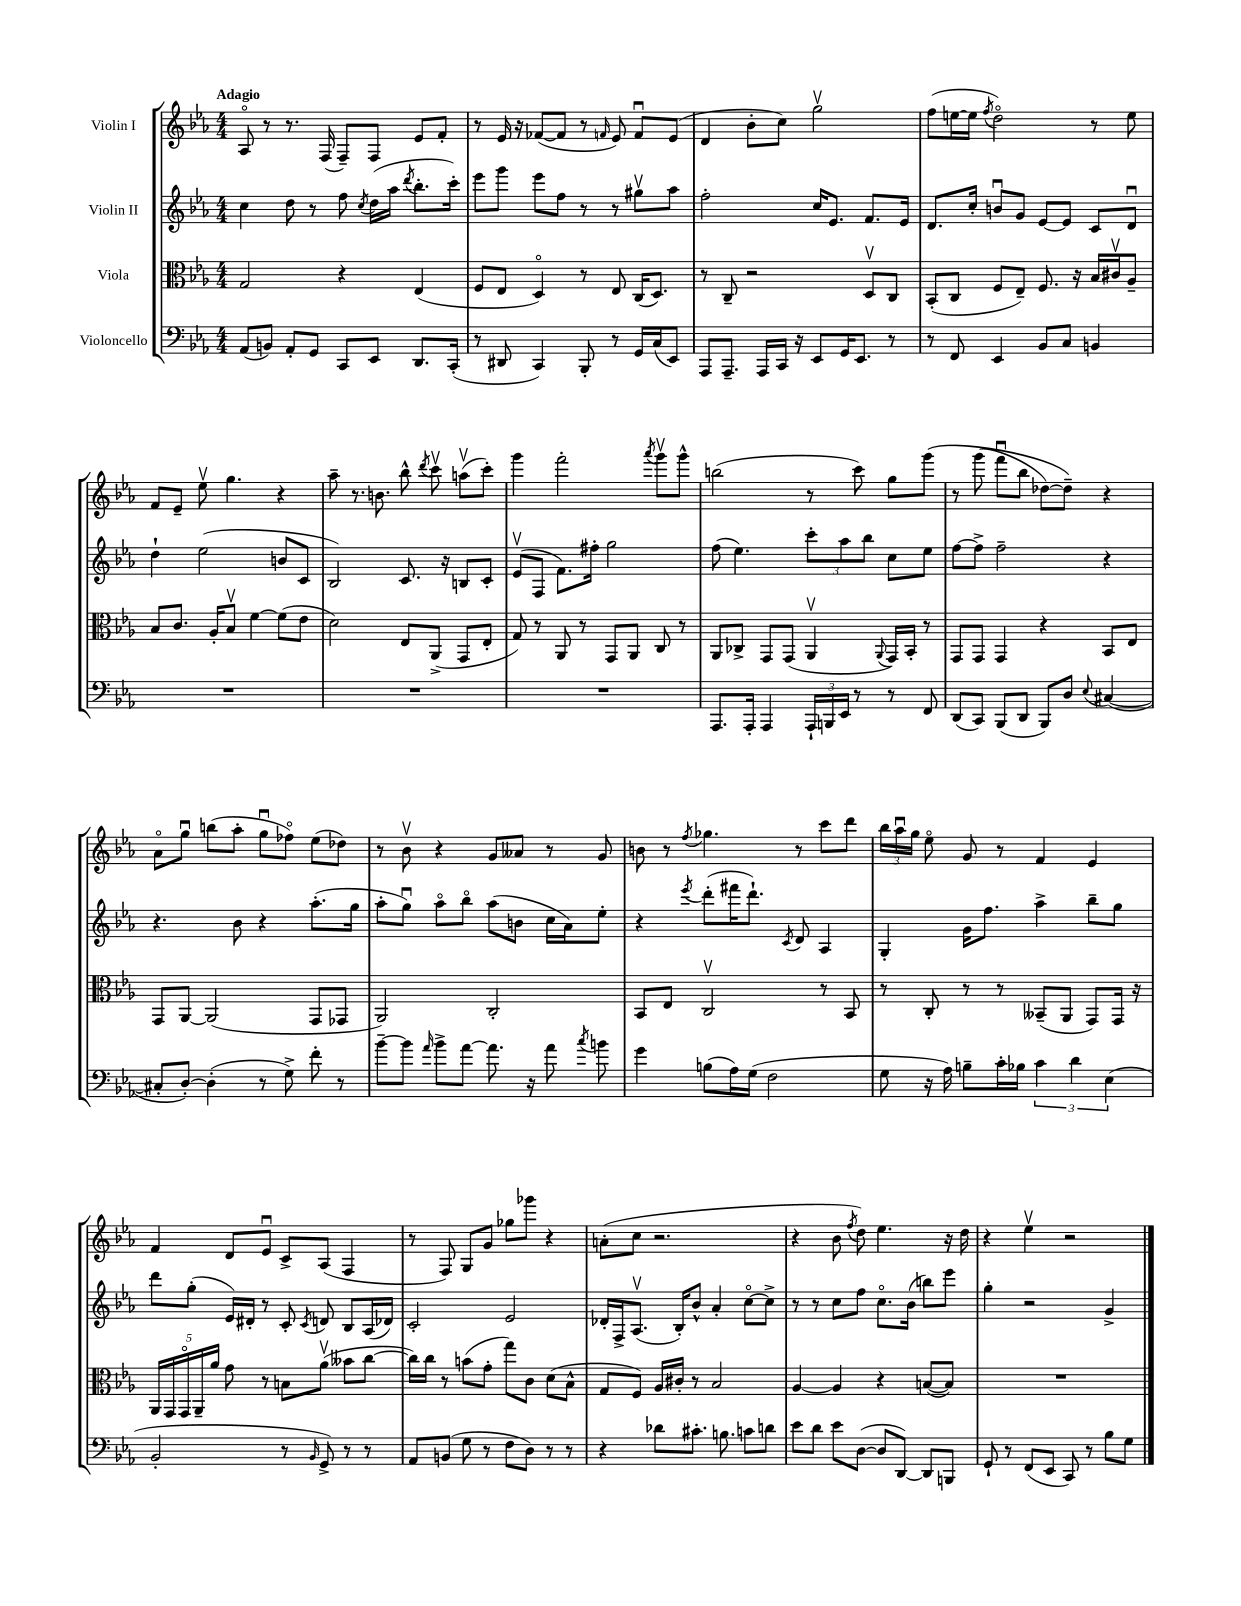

**kern	**kern	**kern	**kern
*part4	*part3	*part2	*part1
*staff4	*staff3	*staff2	*staff1
*I"Violoncello	*I"Viola	*I"Violin II	*I"Violin I
*clefF4	*clefC3	*clefG2	*clefG2
*k[b-e-a-]	*k[b-e-a-]	*k[b-e-a-]	*k[b-e-a-]
*M4/4	*M4/4	*M4/4	*M4/4
=1	=1	=1	=1
!	!	!	!LO:TX:a:B:t=Adagio
(8AA-/L	2G/	4cc\	8A-/
8BBn/J)	.	.	8r
8AA-'/L	.	8dd\	8.r
8GG/J	.	8r	.
.	.	.	(16F/
8CC/L	4r	8ff\	8F~/L)
.	.	8qcc/	.
8EE-/J	.	(16dd\LL	8F/J
.	.	16aa-\JJ	.
.	.	8qddd/	.
8.DD/L	(4E-/	8.bb-'\L	8e-/L
.	.	.	8f'/J
(16CC'/Jk	.	16ccc'\Jk)	.
=2	=2	=2	=2
8r	8F/L	8eee-\L	8r
8DD#X/	8E-/J	8ggg\J	16e-/
.	.	.	16r
4CC/)	4D/)	8eee-\L	([8f-X/L
.	.	8ff\J	8f-/J]
8BBB-'/	8r	8r	8r
.	.	.	16qqfn/
8r	8E-/	8r	8e-/)
16GG/LL	(16C/KL	8gg#Xv\L	8fu/L
(16C/J	8.D/J)	.	.
8EE-/J)	.	8aa-\J	(8e-/J
=3	=3	=3	=3
8AAA-/L	8r	2ff'\	4d/
8.AAA-~/J	8C~/	.	.
.	2r	.	8b-'\L
16AAA-/LL	.	.	.
16CC/JJ	.	.	8cc\J)
16r	.	.	.
8EE-/L	.	16cc/KL	2ggv\
.	.	8.e-/J	.
16GG/K	.	.	.
8.EE-/J	.	.	.
.	8Dv/L	8.f/L	.
8r	8C/J	.	.
.	.	16e-/Jk	.
=4	=4	=4	=4
8r	(8BB-'/L	8.d/L	(8ff\L
8FF/	8C/J	.	[16een\L
.	.	16cc'/Jk	16ee\JJ]
.	.	.	8qff/
4EE-/	8F/L	8bnu/L	2dd\)
.	8E-~/J)	8g/J	.
8BB-/L	8.F/	[8e-/L	.
8C/J	.	8e-/J]	.
.	16r	.	.
4BBn/	16B-/LL	8c/L	8r
.	16c#Xv/J	.	.
.	8A-~/J	8du/J	8ee\
!!LO:LB:g=z
=5	=5	=5	=5
1r	8B-/L	4dd`\	8f/L
.	8.c/J	.	8e-~/J
.	.	(2ee-\	8ee-v\
.	16A-'/KL	.	.
.	8B-v/J	.	4.gg\
.	[4f\	.	.
.	(8f\L]	8bn/L	4r
.	8e-\J	8c/J	.
=6	=6	=6	=6
1r	2d\)	2B-/)	8aa-~\
.	.	.	8.r
.	.	.	8.bn\
.	8E-/L	8.c/	8bb-^^\
.	.	.	8qddd/
.	(8AA-^/J	.	8cccv\
.	.	16r	.
.	8GG/L	8Bn/L	(8aanv\L
.	8E-'/J	8c'/J	8ccc'\J)
=7	=7	=7	=7
1r	8G/)	(8e-v/L	4ggg\
.	8r	8F/J	.
.	8AA-/	8.f\L)	2fff'\
.	8r	.	.
.	.	16ff#X'\Jk	.
.	8GG/L	2gg\	.
.	8AA-/J	.	.
.	.	.	8qaaa-/
.	8C/	.	8gggv\L
.	8r	.	8ggg^^\J
=8	=8	=8	=8
8.AAA-/L	8AA-/L	(8ff\	(2bbn\
.	8C-X^/J	4.ee-\)	.
16AAA-'/Jk	.	.	.
4AAA-/	8GG/L	.	.
.	(8GG/J	.	.
24AAA-`/LL	4AA-v/	12ccc'\L	8r
24BBBn/	.	.	.
24EE-/JJ	.	12aa-\	.
8r	.	.	8ccc\)
.	.	12bb-\J	.
.	8qqAA-/	.	.
8r	16GG/LL)	8cc\L	8gg\L
.	16BB-'/JJ	.	.
8FF/	8r	8ee-\J	(8ggg\J
=9	=9	=9	=9
(8DD/L	8GG/L	[8ff\L	8r
8CC/J)	8GG/J	8ff^\J]	(8ggg\
(8BBB-/L	4GG/	2ff~\	8fffu\L
8DD/J	.	.	8bb-\J
8BBB-/L)	4r	.	[8dd-X\L)
8D/J	.	.	8dd-~\J])
8qqE-/	.	.	.
([4C#X/	8BB-/L	4r	4r
.	8E-/J	.	.
!!LO:LB:g=z
=10	=10	=10	=10
8C#X'/L]	8GG/L	4.r	8a-\L
[8D'/J)	[8AA-/J	.	8ggu\J
(4D'\]	(2AA-/]	.	(8bbn\L
.	.	8b-\	8aa-'\J
8r	.	4r	8ggu\L
8G^\)	.	.	8ff-X\J)
8f'\	8GG/L	(8.aa-'\L	(8ee-\L
8r	8GG-X/J	.	8dd-X\J)
.	.	16gg\Jk	.
=11	=11	=11	=11
[8b-~\L	2AA-/)	8aa-'\L	8r
8b-\J]	.	8ggu\J)	8b-v\
16qqa-/	.	.	.
8b-^\L	.	8aa-\L	4r
[8a-\J	.	8bb-\J	.
8.a-\]	2C'/	(8aa-\L	8g/L
.	.	8bn\J	8a--X/J
16r	.	.	.
8a-\	.	16cc\LL	8r
.	.	16a-\J)	.
8qcc/	.	.	.
8bn\	.	8ee-'\J	8g/
=12	=12	=12	=12
4g\	8BB-/L	4r	8bn\
.	8E-/J	.	8r
.	.	8qeee-/	8qff/
(8Bn\L	2Cv/	(8ddd'\L	4.gg-X\
16A-\L)	.	16fff#X\K	.
(16G\JJ	.	8.ddd`\J)	.
2F\	.	.	.
.	.	8qc/	.
.	.	8d/	8r
.	8r	4A-/	8ccc\L
.	8BB-/	.	8ddd\J
=13	=13	=13	=13
8G\	8r	4G'/	24bb-\LL
.	.	.	24aa-u\
.	.	.	24gg\JJ
16r	8C'/	.	8ee-\
16A-\)	.	.	.
8Bn~\L	8r	16g\KL	8g/
.	.	8.ff\J	.
16c'\L	8r	.	8r
16B-X\JJ	.	.	.
6c\	(8BB--X~/L	4aa-^\	4f/
.	8AA-/J	.	.
6d\	.	.	.
.	8GG/L)	8bb-~\L	4e-/
(6E-\	.	.	.
.	16GG/Jk	8gg\J	.
.	16r	.	.
!!LO:LB:g=z
=14	=14	=14	=14
2BB-'/	20AA-/LL	8ddd\L	4f/
.	20GG/	.	.
.	20GG/	.	.
.	.	(8gg'\J	.
.	20AA-~/	.	.
.	20a-/JJ	.	.
.	8g\	16e-/LL)	8d/L
.	.	16d#X'/JJ	.
.	8r	8r	8e-u/J
8r	8Bn\L	8c'/	8c^/L
16qqBB-/	.	8qc/	.
8GG^/)	(8a-v\J	8dn/	(8A-/J
8r	8b--X\L	8B-/L	4F/
8r	[8cc\J	(16A-/L	.
.	.	16d-X/JJ)	.
=15	=15	=15	=15
8AA-/L	16cc\LL])	2c'/	8r
.	16cc\JJ	.	.
(8BBn/J	8r	.	8F/)
8G\	(8bn\L	.	8G/L
8r	8g'\J	.	8g/J
8F\L	8gg\L)	2e-/	8gg-X\L
8D\J)	8c\J	.	8ggg-X\J
8r	(8d\L	.	4r
8r	8B-^^\J	.	.
=16	=16	=16	=16
4r	8G/L	16d-X'/LL	(8an'\L
.	.	16F^/J	.
.	8F/J)	(8.A-v/J	8cc\J
8d-X\L	16A-/LL	.	2.r
.	16c#X'/JJ	16B-'/KL)	.
8.c#X'\J	8r	8b-^^/J	.
.	2B-/	4a-'/	.
8.Bn\	.	.	.
8cn\L	.	[8cc\L	.
8dn\J	.	8cc^\J]	.
=17	=17	=17	=17
8e-\L	[4A-/	8r	4r
8d\J	.	8r	.
8e-\L	4A-/]	8cc\L	8b-\
.	.	.	8qff/
([8D\J	.	8ff\J	8dd\)
8D/L]	4r	8.cc\L	4.ee-\
[8DD/J)	.	.	.
.	.	(16b-\Jk	.
8DD/L]	([8Bn/L	8bbn\L)	.
8BBBn/J	8B/J])	8eee-\J	16r
.	.	.	16dd\
=18	=18	=18	=18
8GG`/	1r	4gg'\	4r
8r	.	.	.
(8FF/L	.	2r	4ee-v\
8EE-/J	.	.	.
8CC/)	.	.	2r
8r	.	.	.
8B-\L	.	4g^/	.
8G\J	.	.	.
==	==	==	==
*-	*-	*-	*-
